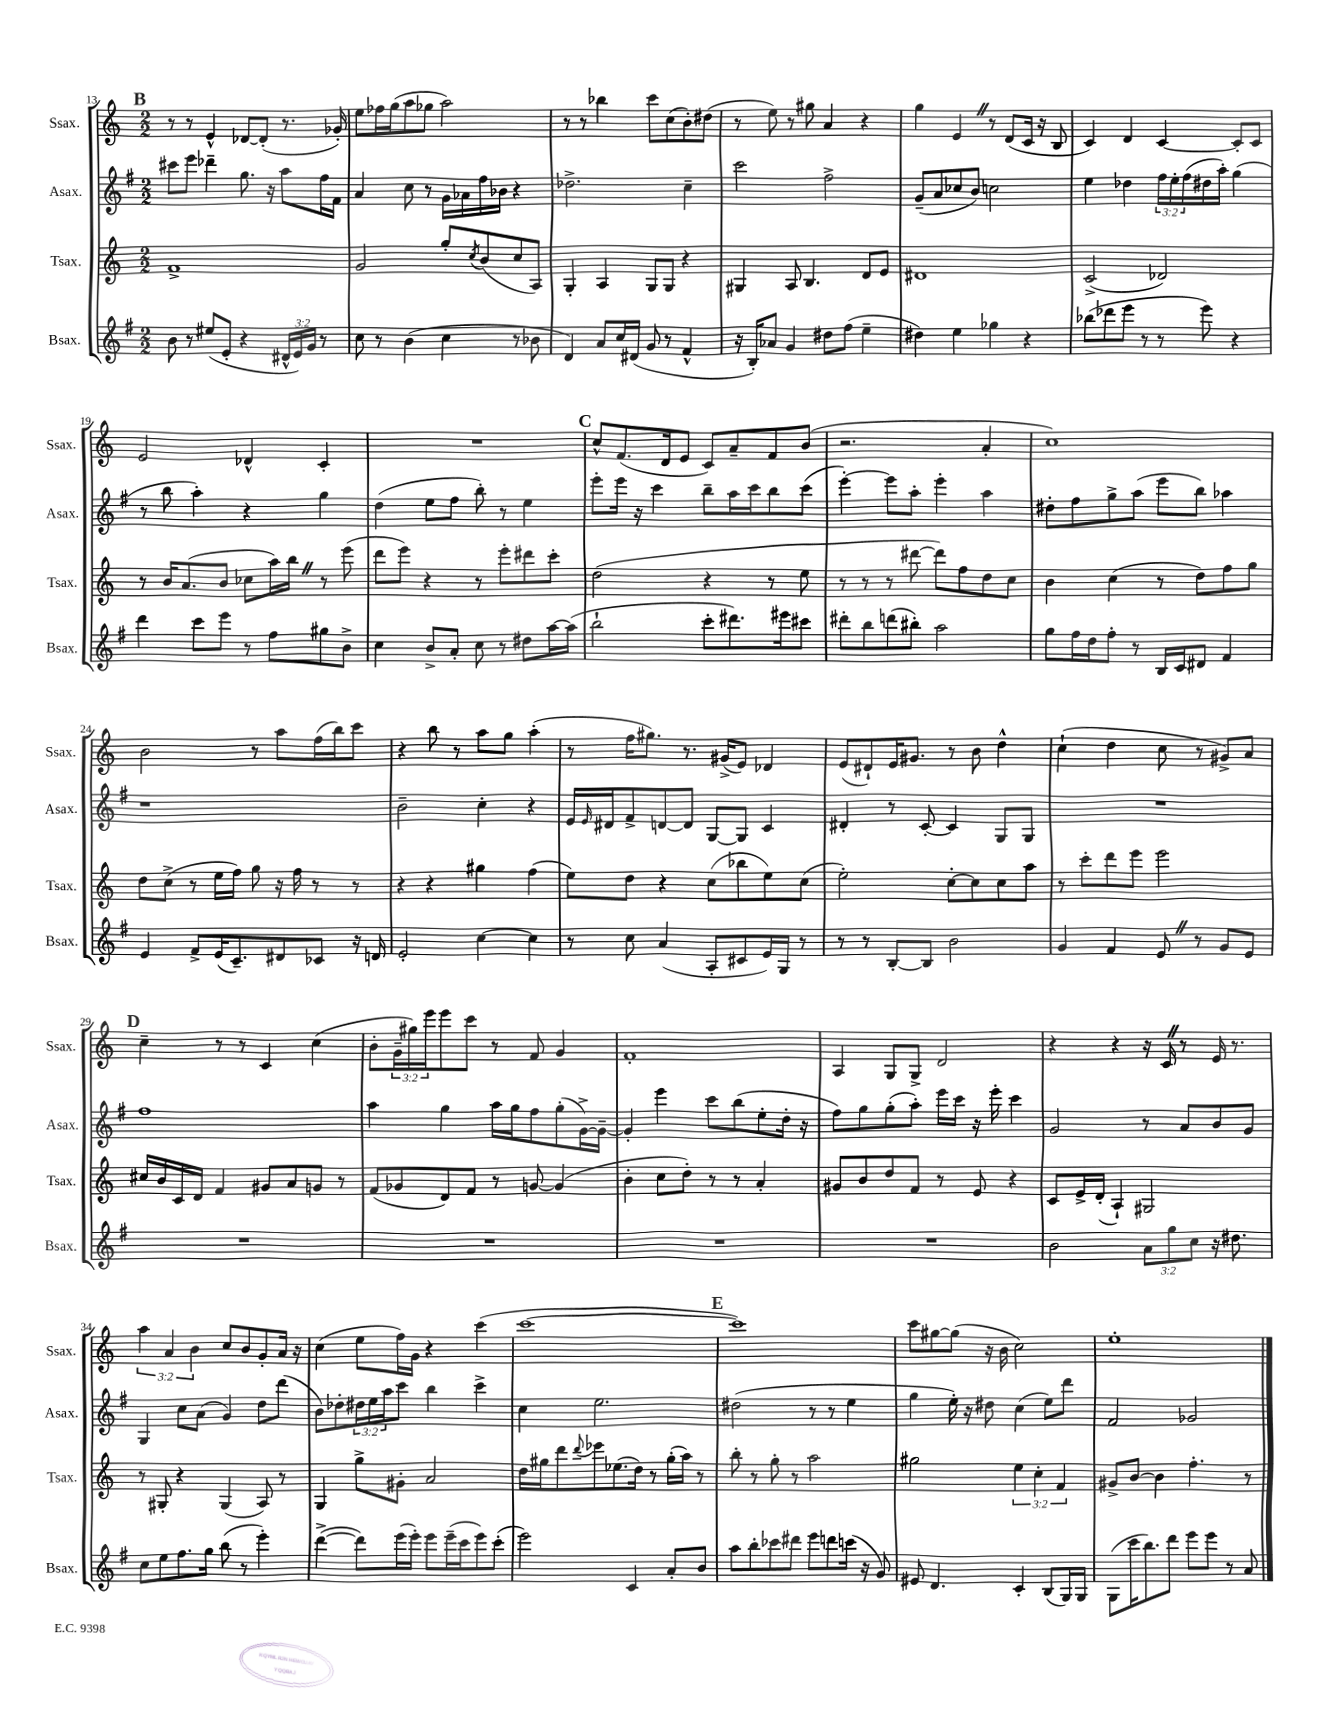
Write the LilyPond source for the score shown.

<<
\new StaffGroup <<
\new Staff = "s0" \with { instrumentName = "Ssax." shortInstrumentName = "Ssax." } {
    \clef treble \key c \major \numericTimeSignature \time 2/2 \override Staff.TupletNumber.text = #tuplet-number::calc-fraction-text
    \mark \markup { \bold "B" } r8 r8 e'4-^ des'8~ des'8-.( r8. ges'16-.) |
    e''8 fes''16 g''16( a''8 ges''8 a''2) |
    r8 r8 bes''4 c'''8 c''8( b'8-.) dis''8( |
    r8 e''8) r8 gis''8 a'4 r4 |
    g''4 e'4 \once \override BreathingSign.text = \markup { \musicglyph "scripts.caesura.straight" } \breathe r8 d'8( c'16 r16 b8 |
    c'4) d'4 c'4~ c'8-. c'8 |
    e'2 des'4-^ c'4-. |
    R1 |
    \mark \markup { \bold "C" } c''8-^ f'8.( d'16 e'8 c'8) a'8-- f'8 b'8( |
    r2. a'4-. |
    c''1) |
    b'2 r8 a''8 f''16( b''16) c'''8 |
    r4 b''8 r8 a''8 g''8 a''4-.( |
    r8 f''16 gis''8.) r8. gis'16->( e'8) des'4 |
    e'8( dis'8-!) e'16 gis'8. r8 b'8 d''4-^ |
    c''4-!( d''4 c''8 r8 gis'8->) a'8 |
    \mark \markup { \bold "D" } c''4-- r8 r8 c'4 c''4( |
    b'8-. \tuplet 3/2 { g'16-- gis''16) e'''16 } e'''8 c'''8 r8 f'8 g'4 |
    f'1-. |
    a4 g8 g8-> d'2 |
    r4 r4 r16 c'16 \once \override BreathingSign.text = \markup { \musicglyph "scripts.caesura.straight" } \breathe r8 e'16 r8. |
    \tuplet 3/2 { a''4 a'4 b'4 } c''8 b'8 g'8-. a'16 r16 |
    c''4( e''8 f''16) g'16 r4 c'''4( |
    c'''1~ |
    \mark \markup { \bold "E" } c'''1) |
    c'''8 gis''8~ gis''8( r16 b'16 c''2) |
    e''1-. \bar "|." |
}
\new Staff = "s1" \with { instrumentName = "Asax." shortInstrumentName = "Asax." } {
    \clef treble \key g \major \numericTimeSignature \time 2/2 \override Staff.TupletNumber.text = #tuplet-number::calc-fraction-text
    \mark \markup { \bold "B" } cis'''8 e'''8 des'''4-- g''8. r16 a''8 fis''16 fis'16 |
    a'4 c''8 r8 g'16 aes'16 fis''16 bes'16 r4 |
    des''2.-> c''4-- |
    c'''2 fis''2-> |
    g'8--( a'8 ces''8 b'8) c''2 |
    e''4 des''4 \tuplet 3/2 { fis''16 e''16-. fis''16( } dis''16 a''16-.) g''4( |
    r8 b''8 a''4-.) r4 g''4 |
    d''4( e''8 fis''8 b''8-.) r8 e''4 |
    \mark \markup { \bold "C" } e'''8-. e'''16 r16 c'''4 b''8-- a''16 c'''16 b''8 c'''8( |
    e'''4~-.) e'''8 a''8-. e'''4-. a''4 |
    dis''8-. fis''8 g''8-> a''8( e'''8 b''8) aes''4 |
    r1 |
    b'2-- c''4-. r4 |
    e'16 \grace { e'16 } dis'16 fis'8-> d'8~ d'8 g8~ g8 c'4 |
    dis'4-. r8 c'8~-. c'4 g8 g8 |
    R1 |
    \mark \markup { \bold "D" } fis''1 |
    a''4 g''4 a''16 g''16 fis''8 g''8-.( g'16~->) g'16~-- |
    g'4-. e'''4 c'''8 b''8( e''8-. d''16-. r16 |
    fis''8) g''8 g''8-.( a''8-.) e'''16 c'''16 r16 e'''16-. c'''4 |
    g'2 r8 a'8 b'8 g'8 |
    g4 c''8 a'8( g'4) d''8 d'''8( |
    b'8) des''8-. \tuplet 3/2 { dis''16 e''16 a''16 } c'''8 b''4 c'''4-> |
    c''4 e''2. |
    \mark \markup { \bold "E" } dis''2( r8 r8 e''4 |
    g''4 e''16-.) r16 dis''8 c''4( e''8) d'''8 |
    fis'2 ges'2 \bar "|." |
}
\new Staff = "s2" \with { instrumentName = "Tsax." shortInstrumentName = "Tsax." } {
    \clef treble \key c \major \numericTimeSignature \time 2/2 \override Staff.TupletNumber.text = #tuplet-number::calc-fraction-text
    \mark \markup { \bold "B" } f'1-> |
    g'2 g''8-. \acciaccatura { c''8 } b'8( c''8 a8) |
    g4-. a4 g8 g8 r4 |
    gis4 a8 b4. d'8 e'8 |
    dis'1 |
    c'2->( des'2) |
    r8 b'16 a'8.( b'8 ces''8 a''16) b''16 \once \override BreathingSign.text = \markup { \musicglyph "scripts.caesura.straight" } \breathe r8 e'''8( |
    d'''8 e'''8) r4 r8 e'''8-. dis'''8 c'''8-. |
    \mark \markup { \bold "C" } d''2( r4 r8 e''8 |
    r8 r8 r8 dis'''8~ dis'''8) f''8 d''8 c''8 |
    b'4 c''4( r8 d''8) f''8 g''8 |
    d''8 c''8->( r8 e''16 f''16) g''8 r16 f''16 r8 r8 |
    r4 r4 gis''4 f''4( |
    e''8) d''8 r4 c''8( bes''8 e''8) c''8( |
    e''2-.) c''8~-. c''8 c''8 a''8 |
    r8 c'''8-. d'''8 e'''8 e'''2 |
    \mark \markup { \bold "D" } cis''16 b'16 c'16 d'16 f'4 gis'8 a'8 g'8 r8 |
    f'8( ges'8 d'8) f'8 r8 g'8~ g'4( |
    b'4-. c''8 d''8-.) r8 r8 a'4-. |
    gis'8 b'8 d''8 f'8 r8 e'8 r4 |
    c'8 e'16-> d'16-.( a4-!) gis2 |
    r8 gis8-. r4 gis4( a8) r8 |
    g4 g''8-> gis'8-. a'2 |
    d''16 gis''16 d'''8 \appoggiatura { d'''8 } ees'''8 ees''8.( d''16) r8 gis''16-.( a''16) r8 |
    \mark \markup { \bold "E" } b''8-. r8 g''8-. r8 a''2 |
    gis''2 \tuplet 3/2 { e''4 c''4-. f'4 } |
    gis'8-> b'8~ b'4 f''4.-. r8 \bar "|." |
}
\new Staff = "s3" \with { instrumentName = "Bsax." shortInstrumentName = "Bsax." } {
    \clef treble \key g \major \numericTimeSignature \time 2/2 \override Staff.TupletNumber.text = #tuplet-number::calc-fraction-text
    \mark \markup { \bold "B" } b'8 r8 eis''8( e'8-. r4 \tuplet 3/2 { dis'16-^ e'16) g'16 } r8 |
    c''8 r8 b'4( c''4 r8 bes'8 |
    d'4) a'8 c''16 dis'16( g'8 r8 fis'4-^ |
    r16 b16-.) aes'8 g'4 dis''8 fis''8( e''4-- |
    dis''4) e''4 ges''4 r4 |
    bes''8( des'''8 e'''8 r8 r8 e'''8) r4 |
    d'''4 c'''8 e'''8 r8 fis''8 gis''8 b'8-> |
    c''4 b'8-> a'8-. c''8 r8 dis''8 a''16~ a''16( |
    \mark \markup { \bold "C" } b''2-! c'''8-. dis'''8.) eis'''16 cis'''8 |
    dis'''8-. b''8 d'''8( bis''8-.) a''2 |
    g''8 fis''16 d''16 fis''8-. r8 b16 c'16 dis'8 fis'4 |
    e'4 fis'8-> e'16( c'8.--) dis'8 ces'8 r16 d'16 |
    e'2-. c''4~ c''4 |
    r8 c''8 a'4( a8-. cis'8 e'16) g16 r8 |
    r8 r8 b8~-. b8 b'2 |
    g'4 fis'4 e'8 \once \override BreathingSign.text = \markup { \musicglyph "scripts.caesura.straight" } \breathe r8 g'8 e'8 |
    \mark \markup { \bold "D" } R1 |
    R1 |
    R1 |
    R1 |
    b'2 \tuplet 3/2 { a'8 g''8 c''8 } r16 dis''8. |
    c''8 e''8 fis''8. g''16 b''8( r8 e'''4-.) |
    d'''4~->( d'''8) e'''16( e'''16-.) e'''8 e'''16--( c'''16 e'''8) c'''8-.( |
    e'''2) c'4 a'8-. b'8 |
    \mark \markup { \bold "E" } a''8 b''8-. ces'''8 dis'''8 e'''8 d'''8 c'''16( r16 g'8) |
    eis'8 d'4. c'4-. b8( g16) g16 |
    g8( c'''16 b''8.) d'''8 e'''8 e'''8 r8 a'8 \bar "|." |
}
>>
>>
\layout { \context { \Score currentBarNumber = #13 } }
